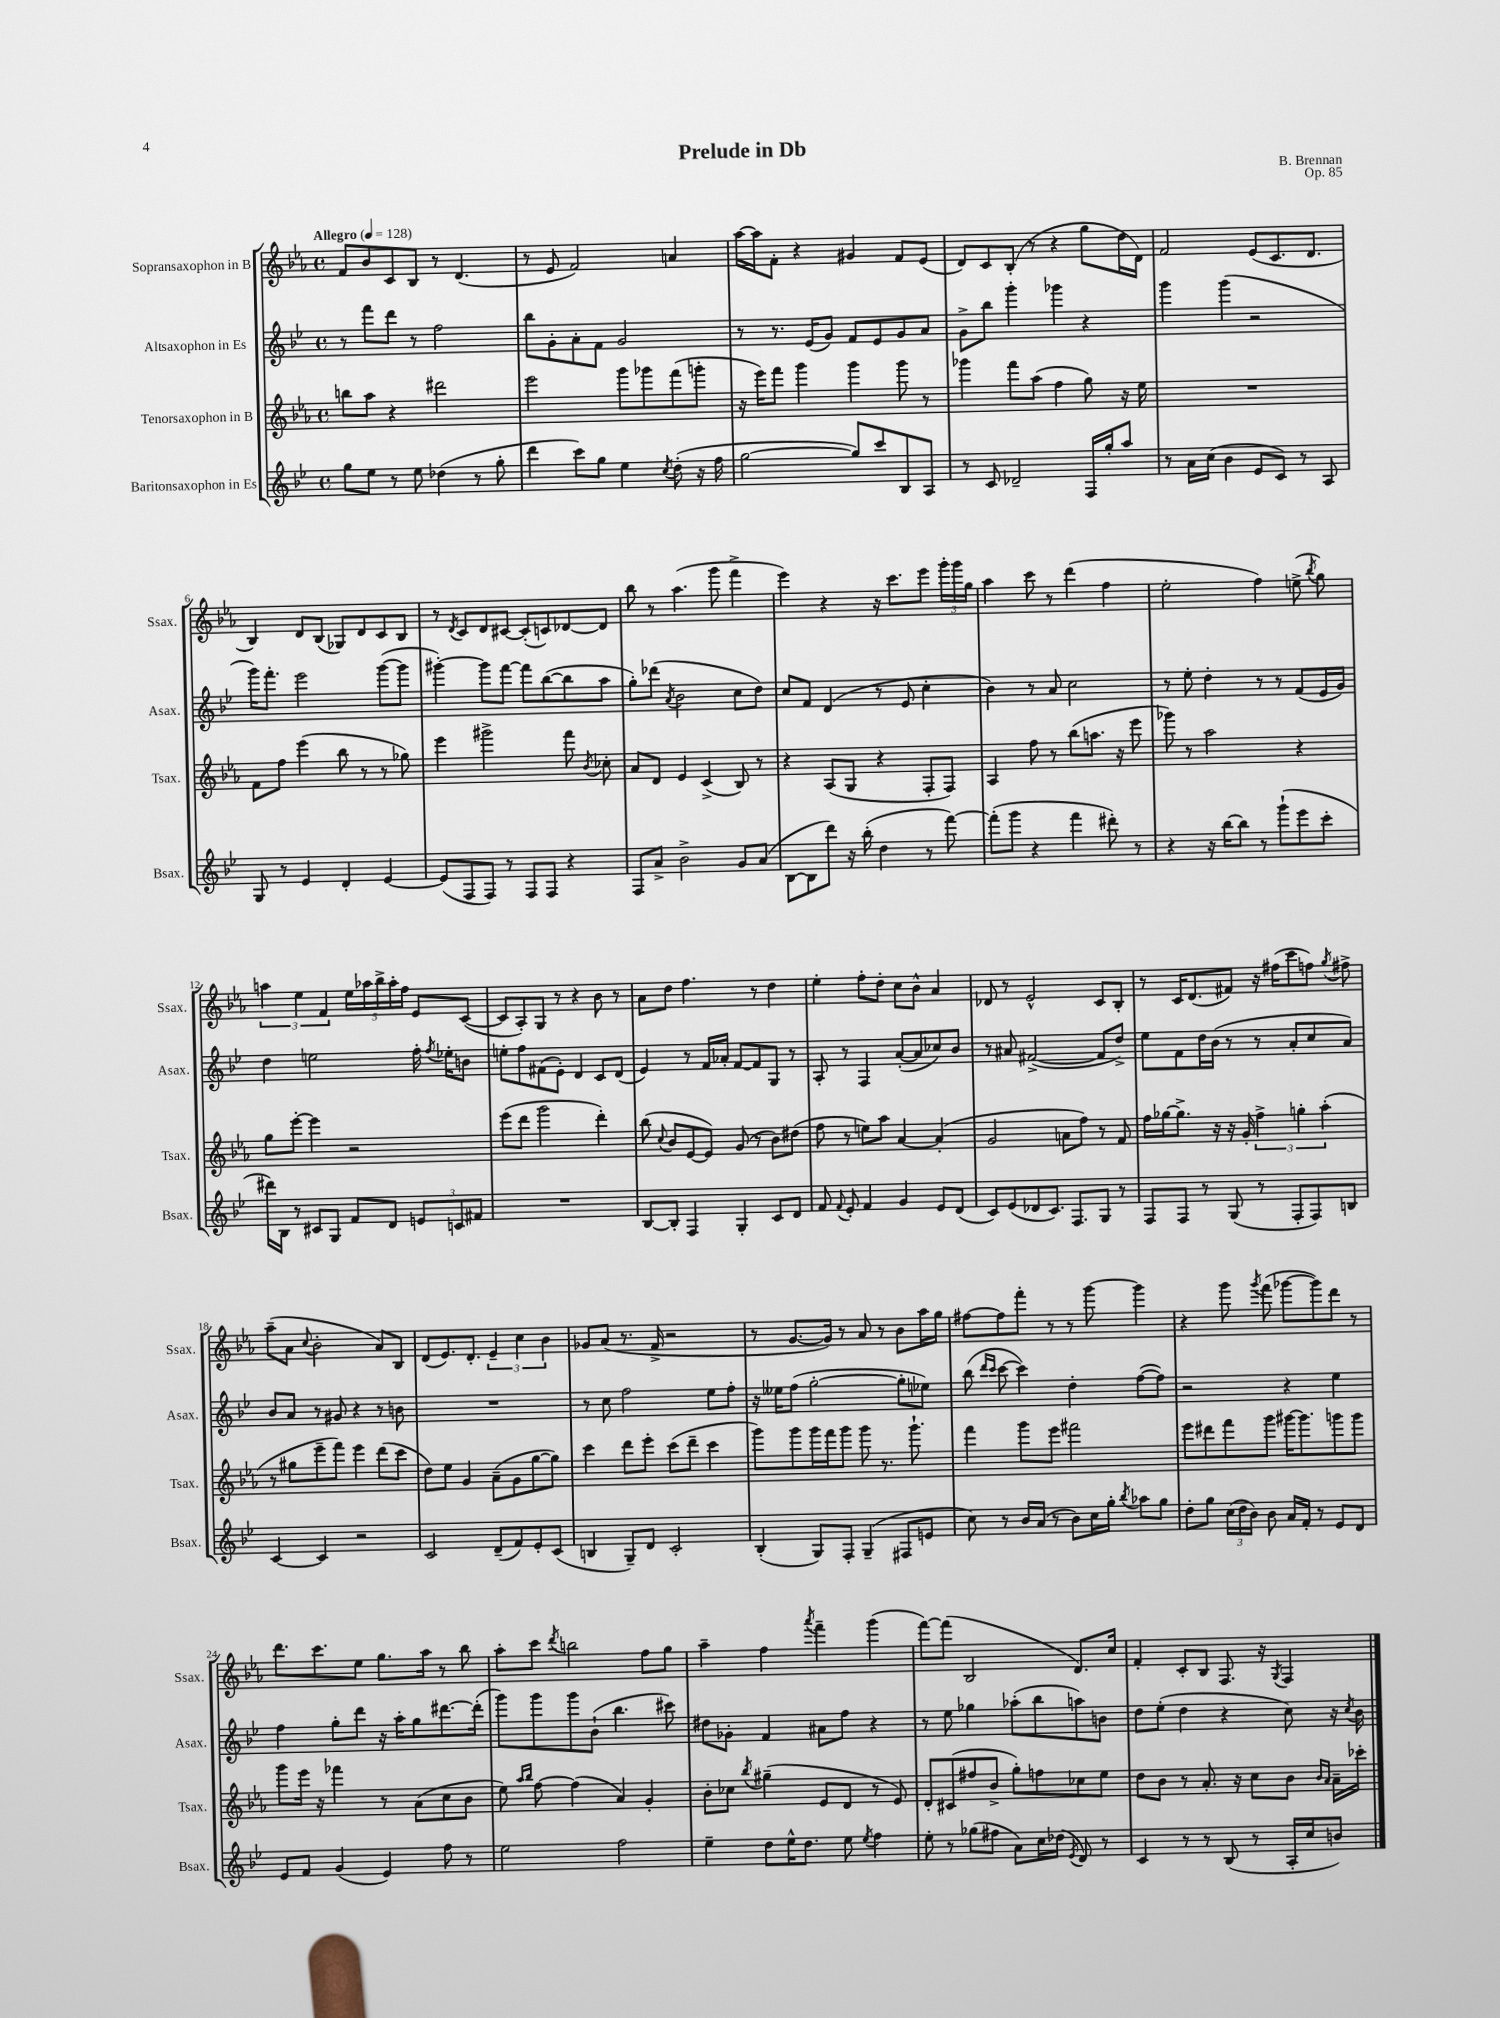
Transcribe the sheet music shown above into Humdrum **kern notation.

**kern	**kern	**kern	**kern
*part4	*part3	*part2	*part1
*staff4	*staff3	*staff2	*staff1
*I"Baritonsaxophon in Es	*I"Tenorsaxophon in B	*I"Altsaxophon in Es	*I"Sopransaxophon in B
*I'Bsax.	*I'Tsax.	*I'Asax.	*I'Ssax.
*clefG2	*clefG2	*clefG2	*clefG2
*k[b-e-]	*k[b-e-a-]	*k[b-e-]	*k[b-e-a-]
*M4/4	*M4/4	*M4/4	*M4/4
*met(c)	*met(c)	*met(c)	*met(c)
*MM128	*MM128	*MM128	*MM128
=1	=1	=1	=1
!	!	!	!LO:TX:a:B:t=Allegro
8gg\L	8bbn\L	8r	8f/L
8ee-\J	8aa-\J	8fff\L	8b-/
8r	4r	8ddd\J	8c/
8ee-\	.	8r	8B-/J
(4dd-X\	2ddd#X\	2ff\	8r
.	.	.	(4.d/
8r	.	.	.
8gg'\	.	.	.
=2	=2	=2	=2
4ddd\	2eee-\	8bb-\L	8r
.	.	8g'\	8e-/
8ccc\L)	.	8a'\	2f/)
8gg\J	.	8f\J	.
4ee-\	8ggg\L	2g/	.
.	8ggg-X\	.	.
8qcc/	.	.	.
(8dd'\	(8fff\	.	4an/
16r	8gggn'\J	.	.
16ff\	.	.	.
=3	=3	=3	=3
[2gg\	16r	8r	[16aa-\LL
.	16eee-\KL)	.	16aa-\J]
.	8fff\J	8.r	8f'\J
.	4ggg\	.	4r
.	.	(16e-/KL	.
.	.	8g/J)	.
8gg/L])	4ggg\	8f/L	4g#X/
8ccc/	.	8e-/	.
8B-/	8ggg\	8g/	8f/L
8A/J	8r	8a/J	(8e-/J
=4	=4	=4	=4
8r	4ggg-X\	8g^\L	8d/L)
8c/	.	8bb-\J	8c/
2d-X~/	8fff\L	4ggg'\	(8B-'/J
.	(8aa-\J	.	8r
.	4ff\	4ggg-X\	4r
16F/LL	8gg\)	4r	8gg\L
16gg'/J	.	.	.
8aa/J	16r	.	16dd\L
.	16ee-\	.	16d\JJ)
=5	=5	=5	=5
8r	1r	4ggg\	2f/
16a\LL	.	.	.
(16cc\JJ	.	.	.
4b-\	.	(4ggg\	.
8e-/L	.	2r	(8e-/L
8c/J)	.	.	8.c/
8r	.	.	.
.	.	.	8.d/J
8A/	.	.	.
!!LO:LB:g=z
=6	=6	=6	=6
8G/	8f\L	16ggg\KL)	4B-/)
.	.	8.fff'\J	.
8r	8ff\J	.	.
4e-/	(4eee-\	2eee-\	8d/L
.	.	.	(8B-/J
4d'/	8bb-\	.	8G-X/L)
.	8r	.	8d/
[4e-/	8r	([8ggg\L	8c/
.	8gg-X\)	8ggg\J]	8B-/J
=7	=7	=7	=7
(8e-/L]	4eee-\	[4ggg#X'\)	8r
.	.	.	8qd/
8F/	.	.	8c/L
8F/J)	2ggg#X^\	8ggg#\L]	8d/
8r	.	[8fff\J	[8c#X/J
8F/L	.	8fff\L]	(8c#'/L]
8F/J	.	([8bb-\	8cn/)
4r	8fff\	8bb-\]	[8d-X/
.	8qb-/	.	.
.	8cc-X'\	8aa\J	8d-/J]
=8	=8	=8	=8
8F/L	8a-/L	8gg'\L)	8bb-\
8a^/J	8d/J	(8ddd-X\J	8r
.	.	8qa/	.
2b-^\	4e-/	2b-\	(4.aa-\
.	(4c^/	.	.
.	.	.	8ggg\
8g/L	8B-/)	8cc\L	4fff^\
(8a/J	8r	8dd\J)	.
=9	=9	=9	=9
[8B-\L	4r	8cc/L	4eee-\)
8B-\]	.	8f/J	.
8ddd\J)	(8A-/L	(4d/	4r
16r	8G/J	.	.
(16bb-'\	.	.	.
4dd\	4r	8r	16r
.	.	.	8.ccc\L
.	.	8e-/	.
8r	8F'/L	4cc'\	8eee-\J
[8fff\)	8F/J)	.	24ggg'\LL
.	.	.	24ggg\
.	.	.	24gg\JJ
=10	=10	=10	=10
(8fff'\L]	4A-/	4b-\)	4aa-\
8ggg\J	.	.	.
4r	8ff\	8r	8ccc\
.	8r	8a/	8r
4fff\	(8bb-\L	2cc\	(4ddd\
.	8.aan\J	.	.
8ddd#X'\)	.	.	4ff\
.	16r	.	.
8r	8eee-\	.	.
=11	=11	=11	=11
4r	8ggg-X\)	8r	2ee-'\
.	8r	8ee-'\	.
16r	2aa-\	4dd'\	.
[16bb-\KL	.	.	.
8bb-\J]	.	.	.
8r	.	8r	4ff\)
(8ggg`\L	.	8r	.
8eee-\	4r	(8f/L	(8een^\
.	.	.	8qbb-/
8ccc'\J	.	16e-/L	8gg\)
.	.	16g/JJ)	.
!!LO:LB:g=z
=12	=12	=12	=12
16ddd#X\LL)	8gg\L	4dd\	6aan\
16B-\JJ	.	.	.
8r	[8eee-'\J	.	.
.	.	.	6ee-\
8c#X/L	4eee-\]	2een\	.
.	.	.	6f/
8G/J	.	.	.
8f/L	2r	.	20ee-\LL
.	.	.	20aa-X\
.	.	.	20bb-^\
8d/J	.	.	.
.	.	.	20aa-'\
.	.	.	20ff\JJ
12en/L	.	16ff'\	8e-/L
.	.	8qff/	.
.	.	16ee-X'\KL	.
12cn/	.	.	.
.	.	8bn\J	([8c/J
12f#X/J	.	.	.
=13	=13	=13	=13
1r	(8eee-\L	8een'\L	8c/L]
.	8ddd\J	8ff\	8A-'/)
.	2ggg\	(8f#X\	8G/J
.	.	8e-'\J)	8r
.	.	4d/	4r
.	4ddd'\)	8c/L	8b-\
.	.	(8d/J	8r
=14	=14	=14	=14
[8B-/L	(8bb-\	4e-/)	8a-\L
.	8qqcc/	.	.
8B-'/J]	8b-/L	.	8dd\J
4F/	[8e-/	8r	4.ff\
.	8e-/J])	16f/LL	.
.	.	16a-X'/JJ	.
4G'/	(8g/	[8f/L	.
.	8r	8f/]	8r
8c/L	8b-\L)	8G/J	4dd\
8d/J	(8dd#X\J	8r	.
=15	=15	=15	=15
8f/	8ff\	8A'/	4ee-'\
8qqf/	.	.	.
8e-'/	8r	8r	.
4f/	8een\L)	4F/	8ff'\L
.	8aa-\J	.	8dd'\J
4g/	[4a-/	([8a'/L	8cc\L
.	.	8a/]	8b-^^\J
8e-/L	(4a-'/]	8cc-X/)	4a-/
(8d/J	.	8b-/J	.
=16	=16	=16	=16
8c/L)	2g/	8r	8d-X/
(8e-/	.	8a#X/	8r
8d-X/	.	([2f#X^/	2e-^^/
8.c/J)	.	.	.
.	8an\L	.	.
8.F/L	.	.	.
.	8ff\J)	.	.
8G/J	8r	8f#/L]	8c/L
8r	8f/	8dd^/J)	8B-'/J
=17	=17	=17	=17
8F/L	16ff\LL	8ee-\L	8r
.	[16gg-X\J	.	.
8F/J	8.gg-^\J]	8f\	16c/KL
.	.	.	(8.d/
8r	.	16dd\L	.
.	16r	(16b-\JJ	.
(8G/	16r	8r	8f#X/J)
.	16g'/	.	.
8r	6ff^\	8r	16r
.	.	.	(16ff#X\KL
8F'/L	.	8a'/L	8ccc\
.	6ggn'\	.	.
8F/)	.	8cc/	8ffn\J)
.	(6aa-'\	.	.
.	.	.	8qgg/
8Bn/J	.	8a/J)	8ff#X^\
!!LO:LB:g=z
=18	=18	=18	=18
[4c/	8r	8b-/L	(8aa-~\L
.	8gg#X\L	8a/J	8a-\J
.	.	.	8qqcc/
4c/]	8eee-~\	8r	2b-'\
.	8fff\J)	8g#X/	.
2r	4eee-\	4r	.
.	(8ddd\L	8r	8a-/L)
.	8ccc\J	8bn\	8B-/J
=19	=19	=19	=19
2c/	8dd\L)	1r	(8d/L
.	8ee-\J	.	8.e-/)
.	4g/	.	.
.	.	.	8.d'/J
(8d~/L	(8a-~\L	.	6e-~/
8f/)	8g\	.	.
.	.	.	6cc\
8e-'/	[8gg\	.	.
.	.	.	6b-\
(8c/J	8gg\J])	.	.
=20	=20	=20	=20
4Bn/	4ccc\	8r	8g-X/L
.	.	8cc\	(8a-/J
8G~/L)	8ddd\L	2ff\	8.r
8d/J	8eee-'\J	.	.
.	.	.	16f^/
2c'/	(8ccc\L	.	2r
.	8ddd~\J	.	.
.	4ccc\	8ee-\L	.
.	.	8ff'\J	.
=21	=21	=21	=21
(4B-'/	8ggg\L)	16r	8r
.	.	16ee--X\KL	.
.	8ggg\	(8ff\J	[8.g/L
8G/L)	16ggg\L	[2gg'\	.
.	16fff\J	.	16g/Jk])
8F'/J	8ggg\J	.	8r
(4G~/	8ggg\	.	8a-/
.	8.r	.	8r
8F#X/L	.	8gg'\L]	8b-\L
.	8.ggg`\	.	.
8en/J	.	8ee-X\J)	16aa-\L
.	.	.	16gg\JJ
=22	=22	=22	=22
8cc\)	4fff\	(8bb-\	[8ff#X\L
.	.	16qqddd/LL	.
.	.	16qqccc/JJ	.
8r	.	[8ccc\	8ff#\]
16b-/LL	8ggg\L	4ccc\])	8fff'\J
(16a/JJ	.	.	.
8r	8eee-\J	.	8r
8b-\L)	2fff#X\	4dd'\	8r
16cc\L	.	.	[8ggg\
16gg'\JJ	.	.	.
8qbb-/	.	.	.
8aa-X\L	.	([8ff\L	4ggg\]
8gg\J	.	8ff\J])	.
=23	=23	=23	=23
8dd'\L	8eee-\L	2r	4r
8gg\J	8ddd#X\	.	.
(24cc\LL	8fff\	.	8ggg\
24dd\	.	.	.
24b-\JJ)	.	.	.
.	.	.	8qggg/
8b-\	8ggg\J	.	(8fff\
16a/LL	[16ggg#X\KL	4r	[8ggg-X\L
16f'/JJ	8.ggg#\]	.	.
8r	.	.	8ggg-\])
8e-/L	8gggn\	4ee-\	8ddd\J
8d/J	8ggg\J	.	8r
!!LO:LB:g=z
=24	=24	=24	=24
8e-/L	8ggg\L	4ff\	8.ddd\L
8f/J	16eee-\Jk	.	.
.	16r	.	8.ccc\
(4g/	4fff-X\	8gg'\L	.
.	.	8ddd\J	8ee-\J
4e-/)	8r	16r	8.gg\L
.	.	16aa'\KL	.
.	(8a-\L	8gg\	.
.	.	.	16aa-\Jk
8ff\	8cc\	[8.ddd#X\	8r
8r	8b-\J	.	8bb-\
.	.	(16ddd#'\Jk]	.
=25	=25	=25	=25
2ee-\	8ee-\)	8ggg\L)	8aa-'\L
.	16qqaa-/LL	.	.
.	16qqbb-/JJ	.	.
.	[8ff\	8ggg\	8ccc\J
.	.	.	8qddd/
.	(4ff\]	8ggg\	2bbn\
.	.	(8b-`\J	.
2ff\	4a-/)	4.bb-\	.
.	4g'/	.	8ff\L
.	.	8ccc#X\)	8gg\J
=26	=26	=26	=26
4ee-~\	8b-'\L	8dd#X\L	4aa-~\
.	8cc-X\J	8g-X'\J	.
.	8qbb-/	.	.
8dd\L	(4gg#X~\	4f/	4ff\
16ee-^^\K	.	.	.
8.dd\J	.	.	.
.	.	.	8qaaa-/
.	8e-/L	8a#X\L	4fff~\
8ee-\	8d/J	8ff\J	.
8qee-/	.	.	.
4ff\	8r	4r	(4ggg\
.	8e-/)	.	.
=27	=27	=27	=27
8ee-'\	8d'/L	8r	[8fff\L)
8r	(8c#X/	8ee-\	(8fff\J]
(8gg-X\L	8ff#X/	4gg-X\	2B-/
8ff#X\J	8b-^/J	.	.
8a\L)	8gg'\L)	(8aa-X'\L	.
16cc\L	8ffn\	8bb-\	.
(16dd-X\JJ	.	.	.
8qe-/	.	.	.
8d/)	8cc-X\	8aan\)	8.d/L)
8r	8ee-\J	8bn\J	.
.	.	.	16cc/Jk
=28	=28	=28	=28
4c/	8dd\L	8dd\L	4f'/
.	8b-\J	(8ee-'\J	.
8r	8r	4dd\	8c'/L
8r	8.a-'/	.	8B-/J
(8B-/	.	4r	8.F/
.	16r	.	.
8r	8cc\L	.	.
.	.	.	16r
.	.	.	8qG/
16A'/LL	8b-\J	8cc\)	4F/
16cc/J	.	.	.
.	16qqb-/LL	.	.
.	16qqa-/JJ	.	.
8bn/J)	16a-~\LL	16r	.
.	.	8qcc/	.
.	16ccc-X'\JJ	16b-\	.
==	==	==	==
*-	*-	*-	*-
